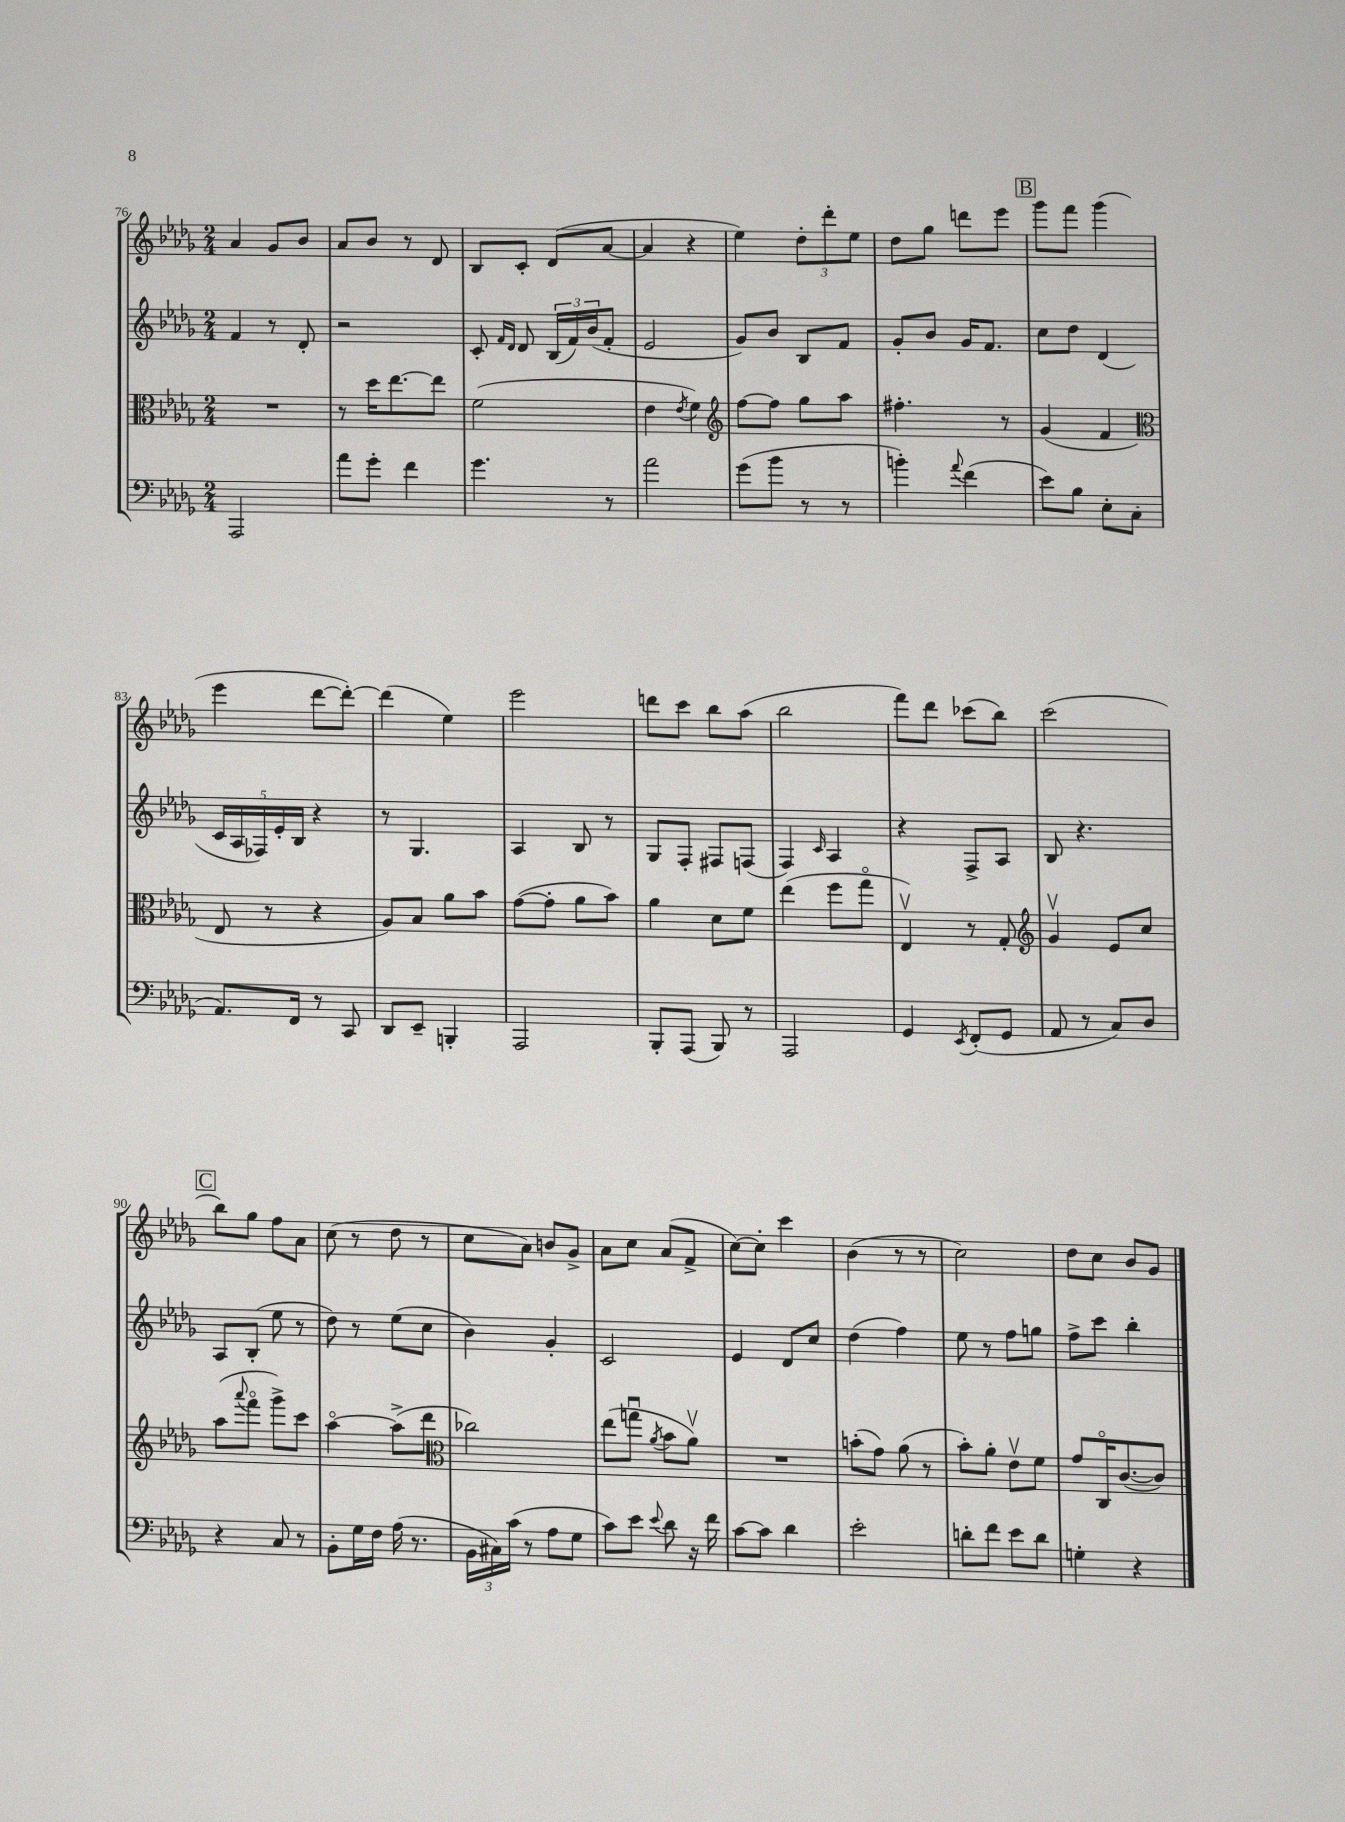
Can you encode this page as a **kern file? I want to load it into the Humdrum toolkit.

**kern	**kern	**kern	**kern
*part4	*part3	*part2	*part1
*staff4	*staff3	*staff2	*staff1
*clefF4	*clefC3	*clefG2	*clefG2
*k[b-e-a-d-g-]	*k[b-e-a-d-g-]	*k[b-e-a-d-g-]	*k[b-e-a-d-g-]
*M2/4	*M2/4	*M2/4	*M2/4
=76	=76	=76	=76
2AAA-/	2r	4f/	4a-/
.	.	8r	8g-/L
.	.	8d-'/	8b-/J
=77	=77	=77	=77
8a-\L	8r	2r	8a-/L
8g-'\J	16dd-\KL	.	8b-/J
.	[8.ee-\	.	.
4f\	.	.	8r
.	8ee-\J]	.	8d-/
=78	=78	=78	=78
4.g-\	(2f\	8c'/	8B-/L
.	.	16qqf/LL	.
.	.	16qqd-/JJ	.
.	.	8d-/	8c'/J
.	.	(24B-/LL	(8d-/L
.	.	24f/)	.
.	.	(24b-/J	.
8r	.	8f'/J	[8a-/J
=79	=79	=79	=79
2a-\	4e-\	2e-/	4a-/]
.	8qe-/	.	.
.	4f\)	.	4r
=80	=80	=80	=80
*	*clefG2	*	*
(8g-\L	[8ff\L	8g-/L)	4ee-\)
8b-\J	8ff\J]	8b-/J	.
8r	8gg-\L	8B-/L	12dd-'\L
.	.	.	12ddd-'\
8r	8aa-\J	8f/J	.
.	.	.	12ee-\J
=81	=81	=81	=81
4bn'\)	4.ff#X'\	8g-'/L	8dd-\L
.	.	8b-/J	8gg-\J
8qqa-/	.	.	.
(4f\	.	16g-/KL	8dddn\L
.	.	8.f/J	.
.	8r	.	8eee-\J
!!LO:REH:place=s1:t=B
=82	=82	=82	=82
8e-\L)	(4g-/	8cc\L	8ggg-\L
8B-\J	.	8dd-\J	8fff\J
8E-'\L	4f/	(4d-/	(4ggg-\
(8C\J	.	.	.
!!LO:LB:g=z
=83	=83	=83	=83
*	*clefC3	*	*
8.AA-/L)	8E-/	20c/LL	4eee-\
.	.	20A-/	.
.	.	20F-X/)	.
.	8r	.	.
.	.	20e-'/	.
16FF/Jk	.	.	.
.	.	20B-/JJ	.
8r	4r	4r	[8ddd-\L
8CC/	.	.	8ddd-'\J_)
=84	=84	=84	=84
8DD-/L	8A-/L)	8r	(4ddd-\]
8EE-~/J	8B-/J	4.G-/	.
4BBBn'/	8a-\L	.	4ee-\)
.	8b-\J	.	.
=85	=85	=85	=85
2AAA-/	([8g-\L	4A-/	2eee-\
.	8g-'\J]	.	.
.	8a-\L	8B-/	.
.	8b-\J)	8r	.
=86	=86	=86	=86
8BBB-'/L	4a-\	8G-/L	8dddn\L
(8AAA-/J	.	8F'/J	8ccc\J
8BBB-/)	8d-\L	8F#X/L	8bb-\L
8r	8f\J	(8Fn/J	(8aa-\J
=87	=87	=87	=87
2AAA-/	(4ee-\	4F/)	2bb-\
.	.	16qqc/	.
.	8ff\L	4A-/	.
.	8gg-\J	.	.
=88	=88	=88	=88
4GG-/	4E-v/)	4r	8fff\L)
.	.	.	8ddd-\J
8qEE-/	.	.	.
(8FF'/L	8r	8F^/L	(8ccc-X\L
8GG-/J	8G-'/	8A-/J	8bb-\J)
=89	=89	=89	=89
*	*clefG2	*	*
8AA-/	4g-v/	8B-/	(2ccc\
8r	.	4.r	.
8C/L)	8e-/L	.	.
8D-/J	8cc/J	.	.
!!LO:LB:g=z
!!LO:REH:place=s1:t=C
=90	=90	=90	=90
4r	(8aa-\L	8A-/L	8bb-\L)
.	8qqaaa-/	.	.
.	8fff\J	(8B-'/J	8gg-\J
8C/	8ggg-^\L)	8ee-\	8ff\L
8r	8ccc\J	8r	8a-\J
=91	=91	=91	=91
8BB-'\L	[4aa-\	8dd-\)	(8cc\
16G-\L	.	8r	8r
16F\JJ	.	.	.
(16A-\	(8aa-^\L]	(8ee-\L	8dd-\
8.r	.	.	.
.	8ddd-\J	8cc\J	8r
=92	=92	=92	=92
*	*clefC3	*	*
24BB-\LL	2cc-X\)	4b-\)	8cc\L
24C#X\)	.	.	.
(24c\JJ	.	.	.
8r	.	.	8a-\J)
8A-\L	.	4g-'/	8bn/L
8G-\J	.	.	8g-^/J
=93	=93	=93	=93
8c\L)	(8ee-\L	2c/	8a-\L
8e-\J	8ggnu\J	.	8cc\J
8qqe-/	8qa-/	.	.
8d-\	8b-\L	.	(8a-/L
16r	8a-v\J)	.	8f^/J
16f\	.	.	.
=94	=94	=94	=94
[8c\L	2r	4e-/	[8cc\L)
8c\J]	.	.	8cc'\J]
4d-\	.	8d-/L	4ccc\
.	.	8cc/J	.
=95	=95	=95	=95
2e-'\	(8bn'\L	(4dd-\	(4b-\
.	8g-\J)	.	.
.	(8a-\	4ff\)	8r
.	8r	.	8r
=96	=96	=96	=96
8dn'\L	8b-'\L)	8ee-\	2cc\)
8f\J	8a-'\J	8r	.
8e-\L	8e-v\L	8ff\L	.
8d\J	8f\J	8ggn\J	.
=97	=97	=97	=97
4Gn'\	8g-/L	8ff^\L	8dd-\L
.	16C/K	8ccc\J	8cc\J
.	([8.c/	.	.
4r	.	4bb-'\	8b-/L
.	8c/J])	.	8g-/J
==	==	==	==
*-	*-	*-	*-
